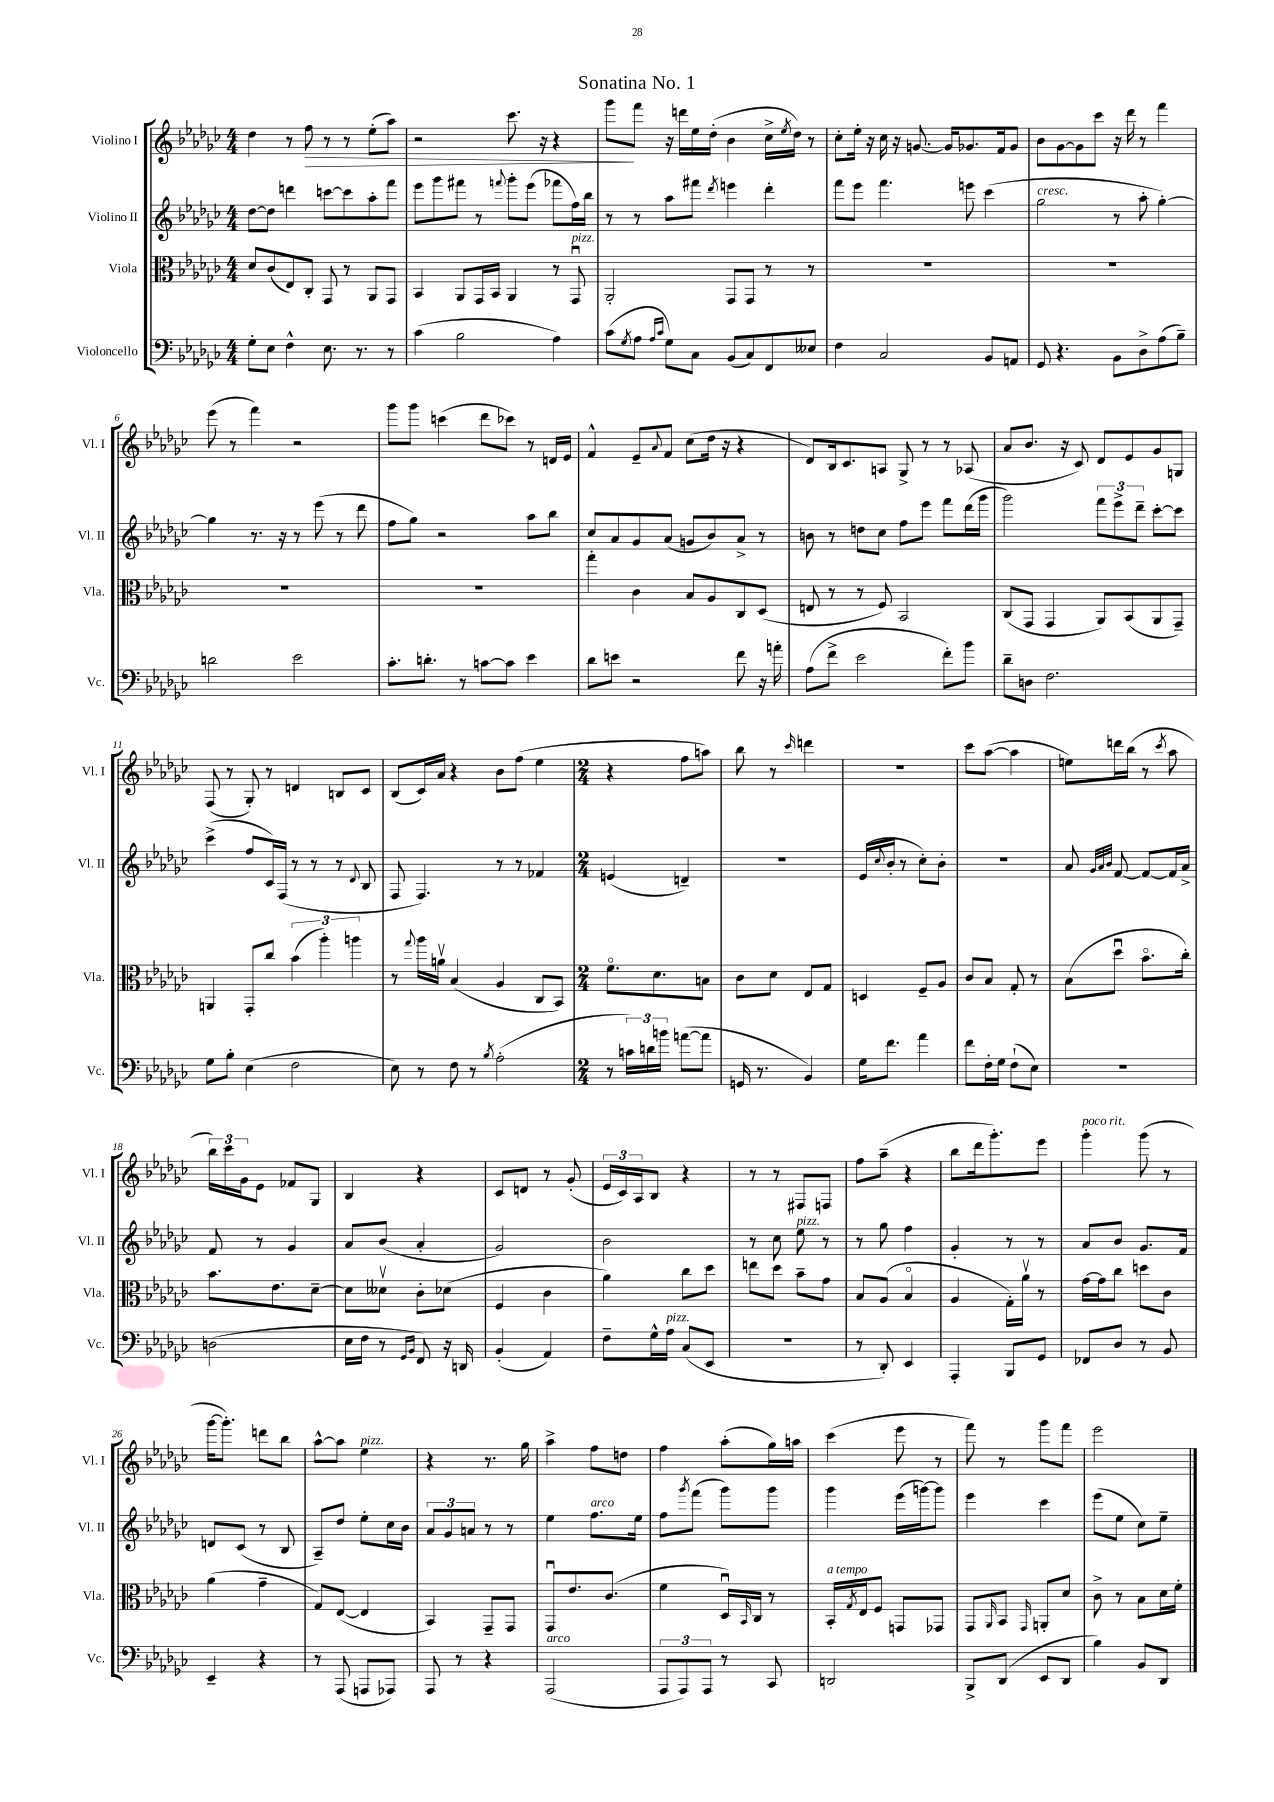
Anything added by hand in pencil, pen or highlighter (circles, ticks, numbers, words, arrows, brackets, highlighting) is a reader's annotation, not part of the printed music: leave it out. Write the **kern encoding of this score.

**kern	**kern	**kern	**kern
*staff4	*staff3	*staff2	*staff1
*clefF4	*clefC3	*clefG2	*clefG2
*k[b-e-a-d-g-c-]	*k[b-e-a-d-g-c-]	*k[b-e-a-d-g-c-]	*k[b-e-a-d-g-c-]
*M4/4	*M4/4	*M4/4	*M4/4
8G-'\L	8d-/L	[8dd-\L	4dd-\
8E-\J	(8c-/	8dd-\]J	.
4F^^\	8E-/)	4ddd\	8r
.	8C-'/J	.	8ff\
8.E-\	8GG-/	[8ccc\L	8r
.	8r	8ccc\]	8r
8.r	.	.	.
.	8AA-/L	8aa-'\	(8ee-'\L
8r	8GG-/J	8fff\J	8aa-\J)
=	=	=	=
(4c-\	4BB-/	8eee-\L	2r
.	.	8ggg-\	.
2B-\	8AA-/L	8fff#\J	.
.	16GG-/L	8r	.
.	16BB-/JJ	.	.
.	.	8qqfff/	.
.	4AA-/	8ggg-'\L	8.ccc-\
.	.	(8eee-\J	.
.	.	.	16r
4A-\)	8r	8fff-\L	4r
.	8GG-u/	16ff\L)	.
.	.	16bb-\JJ	.
=	=	=	=
(8c-\L	2AA-'/	8r	8ggg-\L
8qG-/	.	.	.
8A-\J	.	8r	8fff\J
16qqA-/LL	.	.	.
16qqc-/JJ	.	.	.
8G-\L)	.	8aa-\L	16r
.	.	.	16ddd\LL
8C-\J	.	8fff#\J	16ee-\
.	.	.	(16dd-'\JJ
.	.	8qddd-/	.
(8BB-/L	8GG-/L	4eee\	4b-\
8C-/)	8GG-/J	.	.
8FF/	8r	4ddd-'\	16cc-^\LL
.	.	.	8qee-/
.	.	.	16dd-\JJ)
8E--/J	8r	.	8r
=	=	=	=
4F\	1r	8fff\L	8cc-'\L
.	.	8eee-\J	16ee-'\Jk
.	.	.	16r
2C-/	.	4.fff\	16cc-\
.	.	.	16r
.	.	.	[8.g/
.	.	.	16g/]LK
.	.	8eee\	8.g-/
8BB-/L	.	(4ccc-\	.
.	.	.	16f/k
8AA/J	.	.	8g-/J
=	=	=	=
8GG-/	1r	2gg-\	8b-\L
4.r	.	.	[8g-\
.	.	.	8g-\]
.	.	.	8ccc-\J
8BB-\L	.	8r	16r
.	.	.	16ddd-\
8D-^\	.	8aa-'\	8r
(8A-\	.	[4gg-'\)	4fff\
8B-~\J)	.	.	.
=	=	=	=
2d\	1r	4gg-\]	(8eee-\
.	.	.	8r
.	.	8.r	4fff\)
.	.	16r	.
2e-\	.	8r	2r
.	.	(8eee-\	.
.	.	8r	.
.	.	8ddd-\	.
=	=	=	=
8.c-'\L	1r	8ff\L	8ggg-\L
.	.	8gg-\J)	8ggg-\J
8.d'\J	.	.	.
.	.	2r	(4ccc\
8r	.	.	.
[8c\L	.	.	8ddd-\L
8c\]J	.	.	8ccc-\J)
4e-\	.	8aa-\L	8r
.	.	8bb-\J	16d/LL
.	.	.	16e-/JJ
=	=	=	=
8d-\L	4gg-'\	8cc-/L	4f^^/
8e\J	.	8a-/	.
2r	4c-\	8g-/	8e-~/L
.	.	.	8qqa-/
.	.	(8a-/J	8f/J
.	8B-/L	8g/L	(8cc-\L
.	8A-/	8b-/)	16dd-\Jk
.	.	.	16r
8f\	8C-/	8a-^/J	4r
16r	(8D-/J	8r	.
16a'\	.	.	.
=	=	=	=
(8A-\L	8E/	8b\	8d-/L)
8f^\J	8r	8r	16B-/k
.	.	.	8.c-/
2e-\	8r	8dd\L	.
.	8F/)	8cc-\J	8A/J
.	2BB-/	8ff\L	8G-^/
.	.	8eee-\J	8r
8f'\L)	.	8fff\L	8r
8b-\J	.	(16ddd-\L	(8A-/
.	.	16ggg-\JJ	.
=	=	=	=
8d-~\L	(8C-/L	2ggg-\)	8a-/L
8D\J	8GG-/J	.	8.b-/J
2.F\	4GG-/	.	.
.	.	.	16r
.	.	.	8c-/)
.	8AA-/L)	12fff\L	8d-/L
.	.	12eee-^\	.
.	(8BB-/	.	8e-/
.	.	12ddd-~\J	.
.	8AA-/	[8ccc-'\L	8g-/
.	8GG-~/J)	8ccc-\]J	8G/J
=	=	=	=
8G-\L	4AA/	(4ccc-^\	(8F/
8B-'\J	.	.	8r
(4E-\	8GG-'/L	8ff/L	8G-'/)
.	8cc-/J	16c-/L)	8r
.	.	(16F/JJ	.
2F\	(6b-\	8r	4d/
.	.	8r	.
.	6aa-'\)	.	.
.	.	8r	8B/L
.	6aa\	.	.
.	.	8qqd-/	.
.	.	8B-/	8c-/J
=	=	=	=
8E-\)	8r	8F/	(8B-/L
.	8qqgg-/	.	.
8r	16aa-\LL	4.F/)	16c-/L)
.	16av\JJ	.	16a-/JJ
8F\	(4B-/	.	4r
8r	.	.	.
8qB-/	.	.	.
(2A-'\	4A-/	8r	8b-\L
.	.	8r	(8ff\J
.	8C-/L	4f-/	4ee-\
.	8BB-/J)	.	.
=	=	=	=
*M2/4	*M2/4	*M2/4	*M2/4
8r	8.fo\L	(4e/	4r
24c\LL)	.	.	.
24d\	.	.	.
.	8.d-\	.	.
24b\JJ	.	.	.
([8a\L	.	4d~/)	8ff\L
8a\]J	8B\J	.	8aa\J)
=	=	=	=
16GG/	8c-\L	2r	8bb-\
8.r	.	.	.
.	8d-\J	.	8r
.	.	.	16qqccc-/
4BB-/)	8E-/L	.	4ddd\
.	8G-/J	.	.
=	=	=	=
16G-\LK	4D/	(16e-/LL	2r
.	.	8qqcc-/	.
8.f\J	.	16b-'/JJ	.
.	.	8r	.
4a-\	8F~/L	8cc-'\L)	.
.	8A-/J	8b-'\J	.
=	=	=	=
8f\L	8c-/L	2r	8ccc-\L
16F'\L	8B-/J	.	([8aa-\J
16G-\JJ	.	.	.
(8F`\L	8G-'/	.	4aa-\]
8E-\J)	8r	.	.
=	=	=	=
2r	(8B-\L	8a-/	8ee\L)
.	.	32qqg-/LLL	.
.	.	32qqa-/	.
.	.	32qqb-/JJJ	.
.	8dd-u\J	[8f/	16ddd\L
.	.	.	(16bb-\JJ
.	8.b-o\L	8f/_L	8r
.	.	.	8qccc-/
.	.	16f/]L	8aa-\
.	16cc-'\Jk)	16a-^/JJ	.
=	=	=	=
(2D\	8.b-\L	8f/	24bb-\LL)
.	.	.	24ccc-\
.	.	.	24g-\J
.	.	8r	8e-\J
.	8.e-\	.	.
.	.	4g-/	8f-/L
.	[8d-~\J	.	8G-/J
=	=	=	=
16E-\LL	8d-\]L	8a-/L	4B-/
16F\JJ	.	.	.
8r	8d--v\J	(8b-/J	.
16qqGG-/LL	.	.	.
16qqBB-/JJ	.	.	.
8FF/)	8c-'\L	4a-'/	4r
16r	(8d-\J	.	.
16DD/	.	.	.
=	=	=	=
(4BB-'/	4F/	2g-/)	8c-/L
.	.	.	8d/J
4AA-/)	4c-\	.	8r
.	.	.	(8g-'/
=	=	=	=
8F~\L	4a-\)	2b-\	24e-/LL
.	.	.	24c-/)
.	.	.	24A-/J
16G-^^\L	.	.	8B-/J
16A-\JJ	.	.	.
(8C-/L	8cc-\L	.	4r
8EE-/J	8dd-\J	.	.
=	=	=	=
2r	8ee\L	8r	8r
.	8dd-\J	8cc-\	8r
.	8b-~\L	8ee-\	8F#/L
.	8g-\J	8r	8F/J
=	=	=	=
8r	8B-/L	8r	8ff\L
8DD-'/)	(8A-/J	8gg-\	(8aa-~\J
4EE-/	4B-o/	4ff\	4r
=	=	=	=
4AAA-'/	4A-/	4g-'/	8bb-\L
.	.	.	16ddd-\k
.	.	.	8.ggg-'\)
8BBB-/L	16G-'\LL)	8r	.
.	16a-v\JJ	.	.
8GG-/J	8r	8r	8eee-\J
=	=	=	=
8FF-/L	[16g-\LL	8a-/L	4ggg-'\
.	16g-\]J	.	.
8D-/J	8cc-\J	8b-/J	.
8r	8dd\L	8.g-/L	(8ggg-\
8BB-/	8c-\J	.	8r
.	.	16f/Jk	.
=	=	=	=
4EE-~/	(4a-\	8d/L	[16ggg-\LK
.	.	.	8.ggg-'\]J)
.	.	(8c-/J	.
4r	4g-~\	8r	8ddd\L
.	.	8B-/	8bb-\J
=	=	=	=
8r	8G-/L)	8A-~/L)	[8aa-^^\L
(8AAA-/	([8E-/J	8dd-/J	8aa-\]J
8AAA/L	4E-/]	8ee-'\L	4ee-\
8AAA-/J)	.	16cc-\L	.
.	.	16b-\JJ	.
=	=	=	=
8AAA-/	4BB-/)	12a-/L	4r
.	.	12g-/	.
8r	.	.	.
.	.	12a/J	.
4r	8GG-~/L	8r	8.r
.	8GG-/J	8r	.
.	.	.	16gg-\
=	=	=	=
(2AAA-/	8GG-u/L	4ee-\	4aa-^\
.	8.e-/	.	.
.	.	8.ff\L	8ff\L
.	(8.c-/J	.	.
.	.	.	8dd\J
.	.	16ee-\Jk	.
=	=	=	=
12AAA-/L	4f\	8ff\L	4ff\
12AAA-/)	.	.	.
.	.	8qggg-/	.
.	.	(8fff\J	.
12AAA-/J	.	.	.
8r	16D-u/LL)	8ggg-\L)	(8aa-'\L
.	16qqBB-/	.	.
.	16C-/JJ	.	.
8CC-/	8r	8ggg-\J	16gg-\L)
.	.	.	16aa\JJ
=	=	=	=
2DD/	16BB-'/LL	4ggg-\	(4ccc-\
.	8qG-/	.	.
.	16E-/J	.	.
.	8F/J	.	.
.	8GG/L	(16eee-\LL	8eee-\
.	.	[16ggg\J)	.
.	8GG-/J	8ggg\]J	8r
=	=	=	=
8BBB-^/L	8GG-/L	4eee-\	8fff\)
.	16qqAA-/	.	.
(8DD-/J	8BB-/J	.	8r
.	16qqGG-/	.	.
8EE-/L	8AA'/L	4ccc-\	8ggg-\L
8DD-/J	8d-/J	.	8fff\J
=	=	=	=
4B-\)	8c-^\	(8eee-\L	2eee-\
.	8r	8ee-\J	.
8BB-/L	8B-\L	8cc-\L)	.
8DD-/J	16d-\L	8ee-~\J	.
.	16f'\JJ	.	.
==	==	==	==
*-	*-	*-	*-
